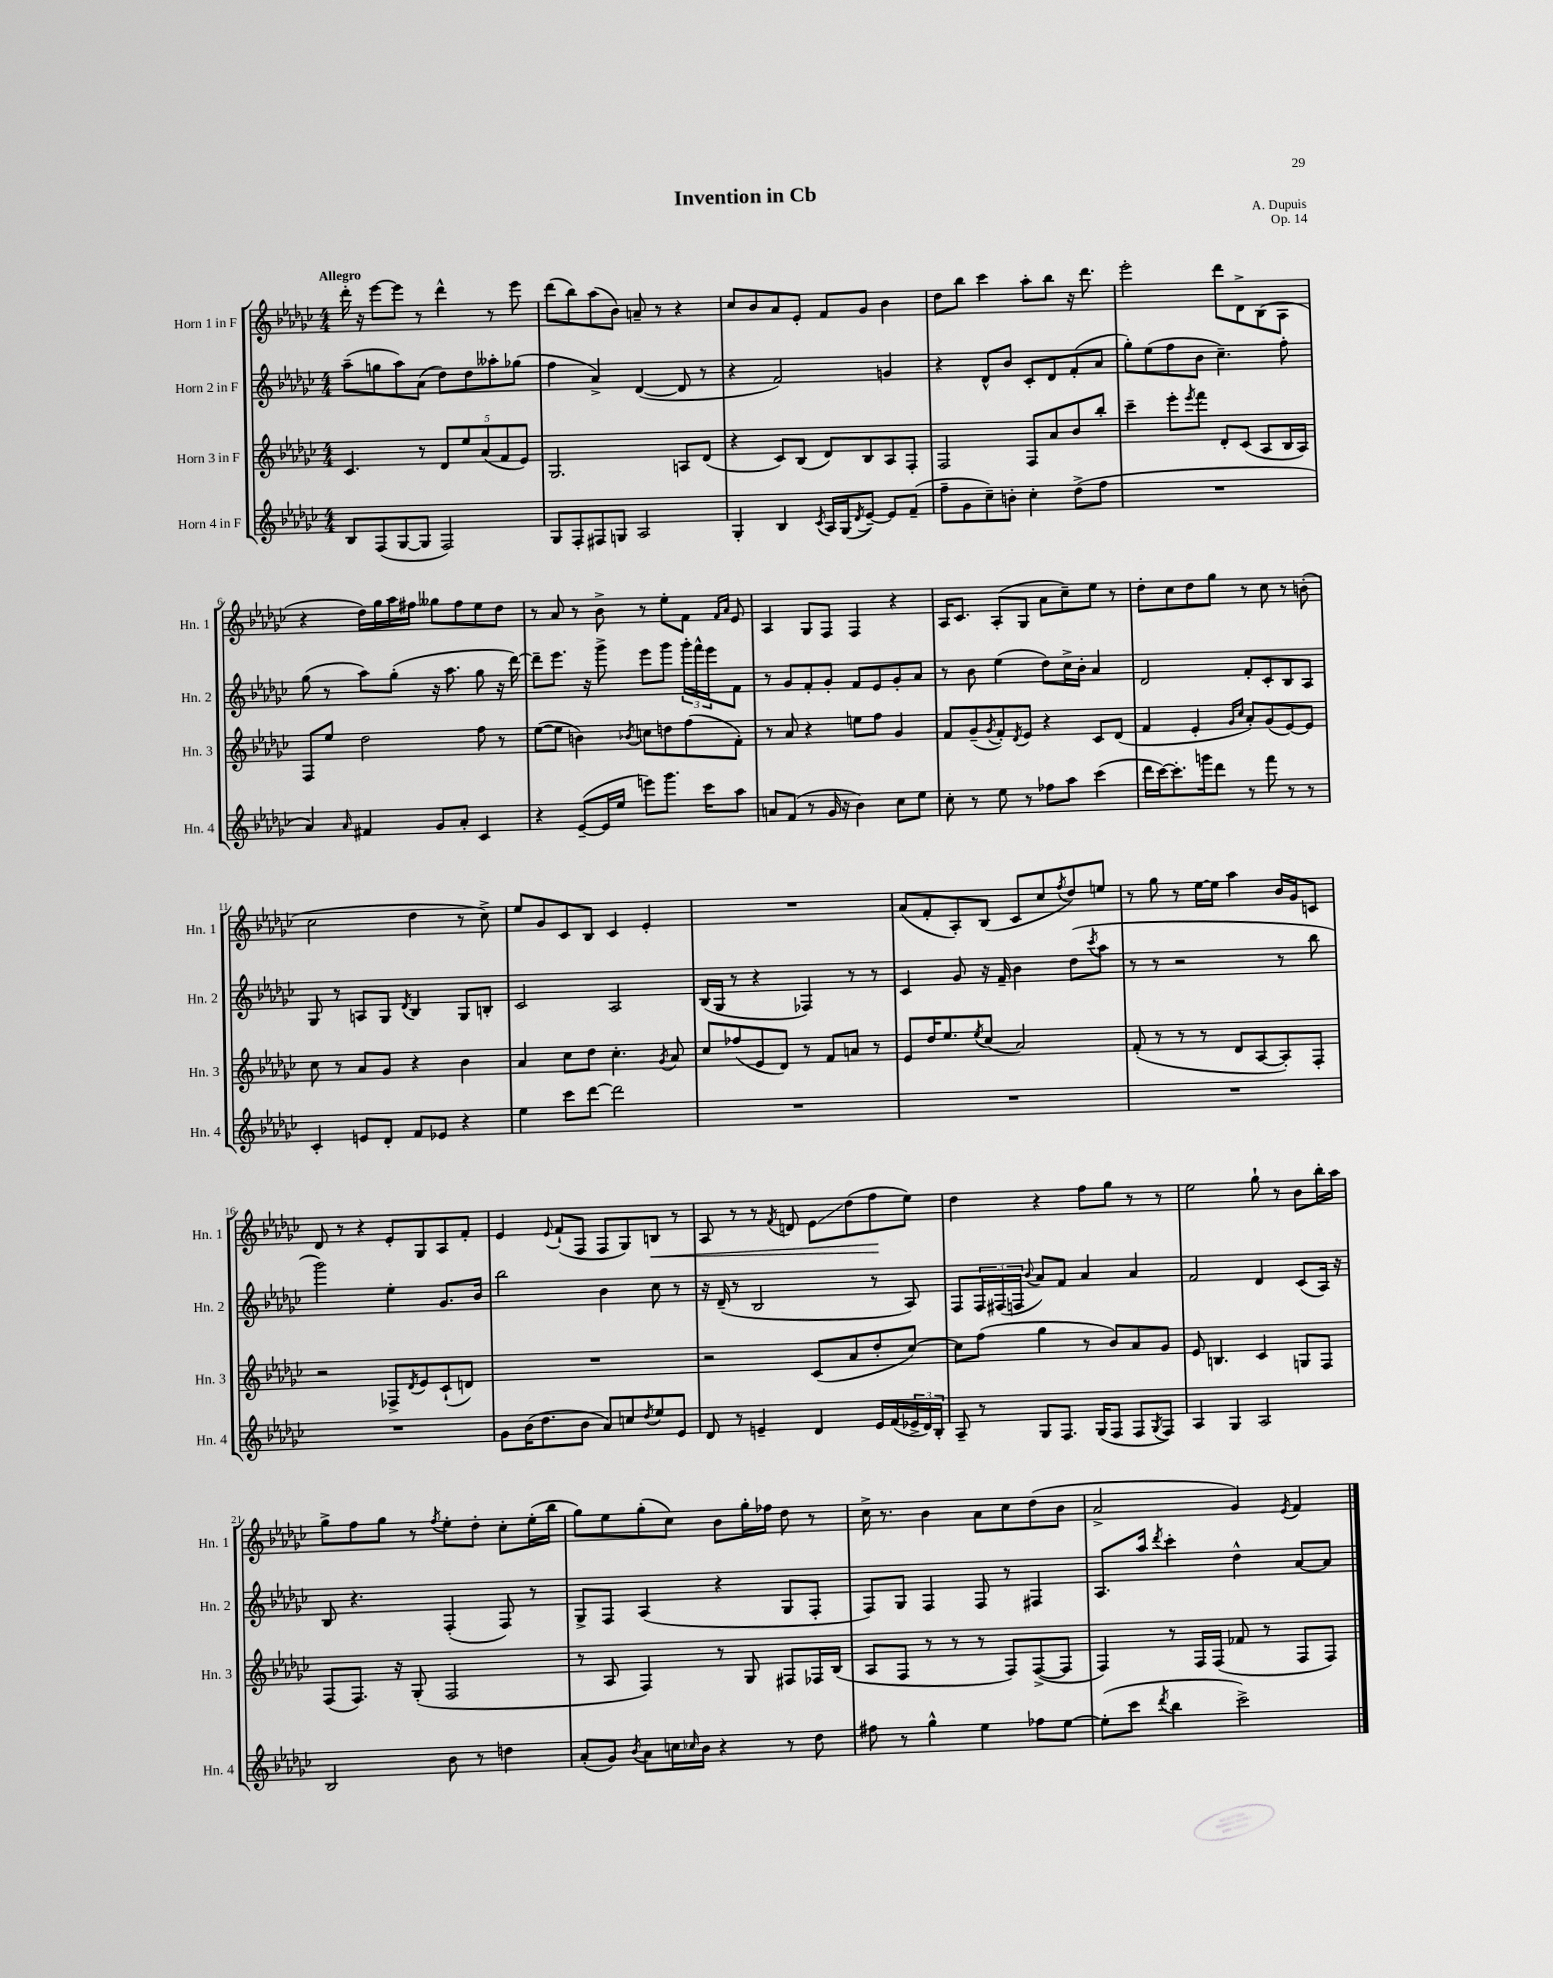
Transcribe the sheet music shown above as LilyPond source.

\header { title = "Invention in Cb" composer = "A. Dupuis" opus = "Op. 14" }
<<
\new StaffGroup <<
\new Staff = "s0" \with { instrumentName = "Horn 1 in F" shortInstrumentName = "Hn. 1" } {
    \clef treble \key ges \major \numericTimeSignature \time 4/4 \tempo "Allegro"
    des'''16-. r16 ees'''8~ ees'''8 r8 des'''4-^ r8 ees'''8 |
    des'''8( bes''8) aes''8( bes'8) a'8-- r8 r4 |
    ces''8 bes'8 aes'8 ees'8-. f'8 ges'8 bes'4 |
    des''8 bes''8 ces'''4 aes''8-. bes''8 r16 des'''8. |
    ees'''2-. des'''8 des'8-> bes8( aes8 |
    r4 des''16) ges''16 aes''16 fis''16 geses''8 fis''8 ees''8 des''8 |
    r8 aes'8 r8 bes'8-> r8 ees''8-. f'8 \grace { f'16 aes'16 } ees'8 |
    aes4 ges8 f8 f4 r4 |
    aes16 ces'8. aes8-.( ges8 aes'8 ces''8--) ees''8 r8 |
    des''8-. ces''8 des''8 ges''8 r8 ces''8 r8 b'8-.( |
    ces''2 des''4 r8 ces''8->) |
    ees''8 ges'8 ces'8 bes8 ces'4 ees'4-. |
    R1 |
    aes'8( f'8-. aes8-.) bes8( ces'8 ces''8 \acciaccatura { f''8 } des''8) e''8 |
    r8 ges''8 r8 ees''16~ ees''16 aes''4 bes'16 ges'16 c'8 |
    des'8 r8 r4 ees'8-. ges8 aes8 f'8-. |
    ees'4 \appoggiatura { ees'8 } f'8-!( f8 f8 ges8) b8\< r8 |
    aes8 r8 r8 \acciaccatura { f'8 } d'8 ees'8\glissando des''8( f''8\! ees''8) |
    des''4 r4 f''8 ges''8 r8 r8 |
    ees''2 ges''8-! r8 bes'8 bes''16-. aes''16 |
    ges''8-> f''8 ges''8 r8 \acciaccatura { f''8 } ees''8-. des''8-. ces''8-. ees''16-.( bes''16 |
    ges''8) ees''8 ges''8-.( ces''8) bes'8 ges''16-. fes''16 des''8 r8 |
    ces''16-> r8. bes'4 aes'8 ces''8 des''8( bes'8 |
    aes'2-> ges'4) \acciaccatura { ees'8 } f'4 \bar "|." |
}
\new Staff = "s1" \with { instrumentName = "Horn 2 in F" shortInstrumentName = "Hn. 2" } {
    \clef treble \key ges \major \numericTimeSignature \time 4/4
    aes''8--( g''8 aes''8) aes'8( des''8) des''8 aeses''8-. ges''8( |
    f''4 aes'4->) des'4~( des'8 r8 |
    r4 f'2) g'4 |
    r4 des'8-^ bes'8 ces'8-. des'8 f'8-.( aes'8 |
    ges''8-.) ees''8( f''8 bes'8 ces''4.--) f''8-. |
    ges''8( r8 aes''8) ges''8-.( r16 aes''8. ges''8 r16 des'''16~) |
    des'''8-- ees'''8. r16 ges'''8-> ees'''8 ges'''8 \tuplet 3/2 { ges'''16-. f'''16-^ ees'''16 } f'8 |
    r8 ges'8 f'8-. ges'8-. f'8 ees'8 ges'8-. aes'8 |
    r8 bes'8 ees''4( des''8) ces''16-> bes'16-. aes'4 |
    des'2 f'8-. ces'8-. bes8 aes8 |
    ges8 r8 a8 ges8 \acciaccatura { des'8 } bes4 ges8 b8-. |
    ces'2 aes2 |
    bes16( ges16 r8 r4 fes4) r8 r8 |
    ces'4 ges'8 r16 f'16-- bes'4 des''8( \acciaccatura { ces'''8 } aes''8 |
    r8 r8 r2 r8 bes''8 |
    ges'''2) ees''4-. ges'8. bes'16 |
    bes''2 bes'4 ces''8 r8 |
    r16 des'16--( r8 bes2 r8 aes8) |
    f8 \tuplet 3/2 { f16 fis16( f16 } \appoggiatura { bes'8 } aes'8) f'8 aes'4 aes'4 |
    f'2 des'4 ces'8( aes16) r16 |
    bes8 r4. f4-.( f8) r8 |
    ges8-> f8 aes4( r4 ges8 f8-. |
    f8) ges8 f4 f8 r8 fis4 |
    aes8. aes''16 \acciaccatura { des'''8 } ces'''4-. des''4-^ aes'8~ aes'8 \bar "|." |
}
\new Staff = "s2" \with { instrumentName = "Horn 3 in F" shortInstrumentName = "Hn. 3" } {
    \clef treble \key ges \major \numericTimeSignature \time 4/4
    ces'4. r8 \tuplet 5/4 { des'8 ees''8 aes'8( f'8 ees'8) } |
    ges2. a8 des'8( |
    r4 ces'8) bes8( des'8) bes8 aes8 f8-. |
    f2 f8 aes'8 bes'8 bes''8-. |
    ces'''4-- ees'''8-. \acciaccatura { ees'''8 } f'''8 des'8-. ces'8( aes8 bes16 aes16) |
    f8 ees''8 des''2 f''8 r8 |
    ees''8~( ees''8 b'4) \acciaccatura { bes'8 } c''8 d''8 f''8( f'8-.) |
    r8 aes'8 r4 e''8 f''8 ges'4 |
    f'8 ges'8--( \acciaccatura { ges'8 } f'8-.) \acciaccatura { des'8 } ees'8 r4 ces'8 des'8( |
    f'4 ees'4-. \grace { ges'16 ces''16 } aes'8-.) ges'8( ees'8~) ees'8 |
    ces''8 r8 aes'8 ges'8 r4 bes'4 |
    aes'4 ces''8 des''8 ces''4.-. \acciaccatura { ges'8 } aes'8 |
    ces''8 fes''8( ees'8 des'8) r8 f'8 a'8 r8 |
    ees'8 des''16 ees''8. \acciaccatura { ees''8 } ces''8( aes'2) |
    f'8-.( r8 r8 r8 des'8 aes8~ aes8-.) f8-. |
    r2 fes8-> \acciaccatura { des'8 } ees'8 ces'8-!( d'8) |
    R1 |
    r2 ces'8( aes'8 des''8-. ces''8~) |
    ces''8 f''8( ges''4 r8 bes'8) aes'8 ges'8 |
    ees'8 b4. ces'4 g8 f8 |
    f8( f8.) r16 ges8-.( f2 |
    r8 aes8 f4) r8 ges8 fis8 fes16 bes16( |
    aes8 f8 r8 r8 r8 f8) f8~->( f8 |
    f4) r8 f16 f16( fes'8 r8 f8 f8) \bar "|." |
}
\new Staff = "s3" \with { instrumentName = "Horn 4 in F" shortInstrumentName = "Hn. 4" } {
    \clef treble \key ges \major \numericTimeSignature \time 4/4
    bes8 f8( ges8~ ges8 f2) |
    ges8 f8-. fis8 g8 aes2 |
    ges4-. bes4 \acciaccatura { ces'8 } aes16 ges16( \acciaccatura { des'8 } ees'8~--) ees'8 f'8--( |
    f''8-- ges'8 ces''8--) b'8-. ces''4-. des''8->( f''8 |
    R1 |
    aes'4) \grace { aes'16 } fis'4 ges'8 aes'8-. ces'4 |
    r4 ees'8~--( ees'16 ees''16 e'''8) ges'''8. ces'''16 aes''8 |
    a'8 f'8( r8 ges'16 r16 bes'4) ces''8 ees''8 |
    ces''8-. r8 ees''8 r8 fes''8 aes''8 ces'''4( |
    des'''16 ces'''16~) ces'''8.-. g'''16 des'''8 r8 f'''8 r8 r8 |
    ces'4-. e'8 des'8-. f'8 ees'8 r4 |
    ees''4 ces'''8 des'''8~ des'''2 |
    R1 |
    R1 |
    R1 |
    R1 |
    ges'8 bes'16( des''8. bes'8 aes'8) c''8 \acciaccatura { des''8 } ees''8 ees'8 |
    des'8 r8 e'4-- des'4 e'16 f'16( \tuplet 3/2 { ees'16-> des'16) bes16-. } |
    aes8-- r8 ges8 f8. ges16( f8 f8 \acciaccatura { ges8 } f8) |
    aes4 ges4 aes2 |
    bes2 bes'8 r8 d''4 |
    aes'8-.( ges'8) \acciaccatura { bes'8 } aes'8 c''16 \grace { ces''16 } bes'16 r4 r8 des''8 |
    fis''8 r8 ges''4-^ ees''4 fes''8 ees''8~ |
    ees''8-.( ces'''8 \acciaccatura { des'''8 } bes''4 ces'''2->) \bar "|." |
}
>>
>>
